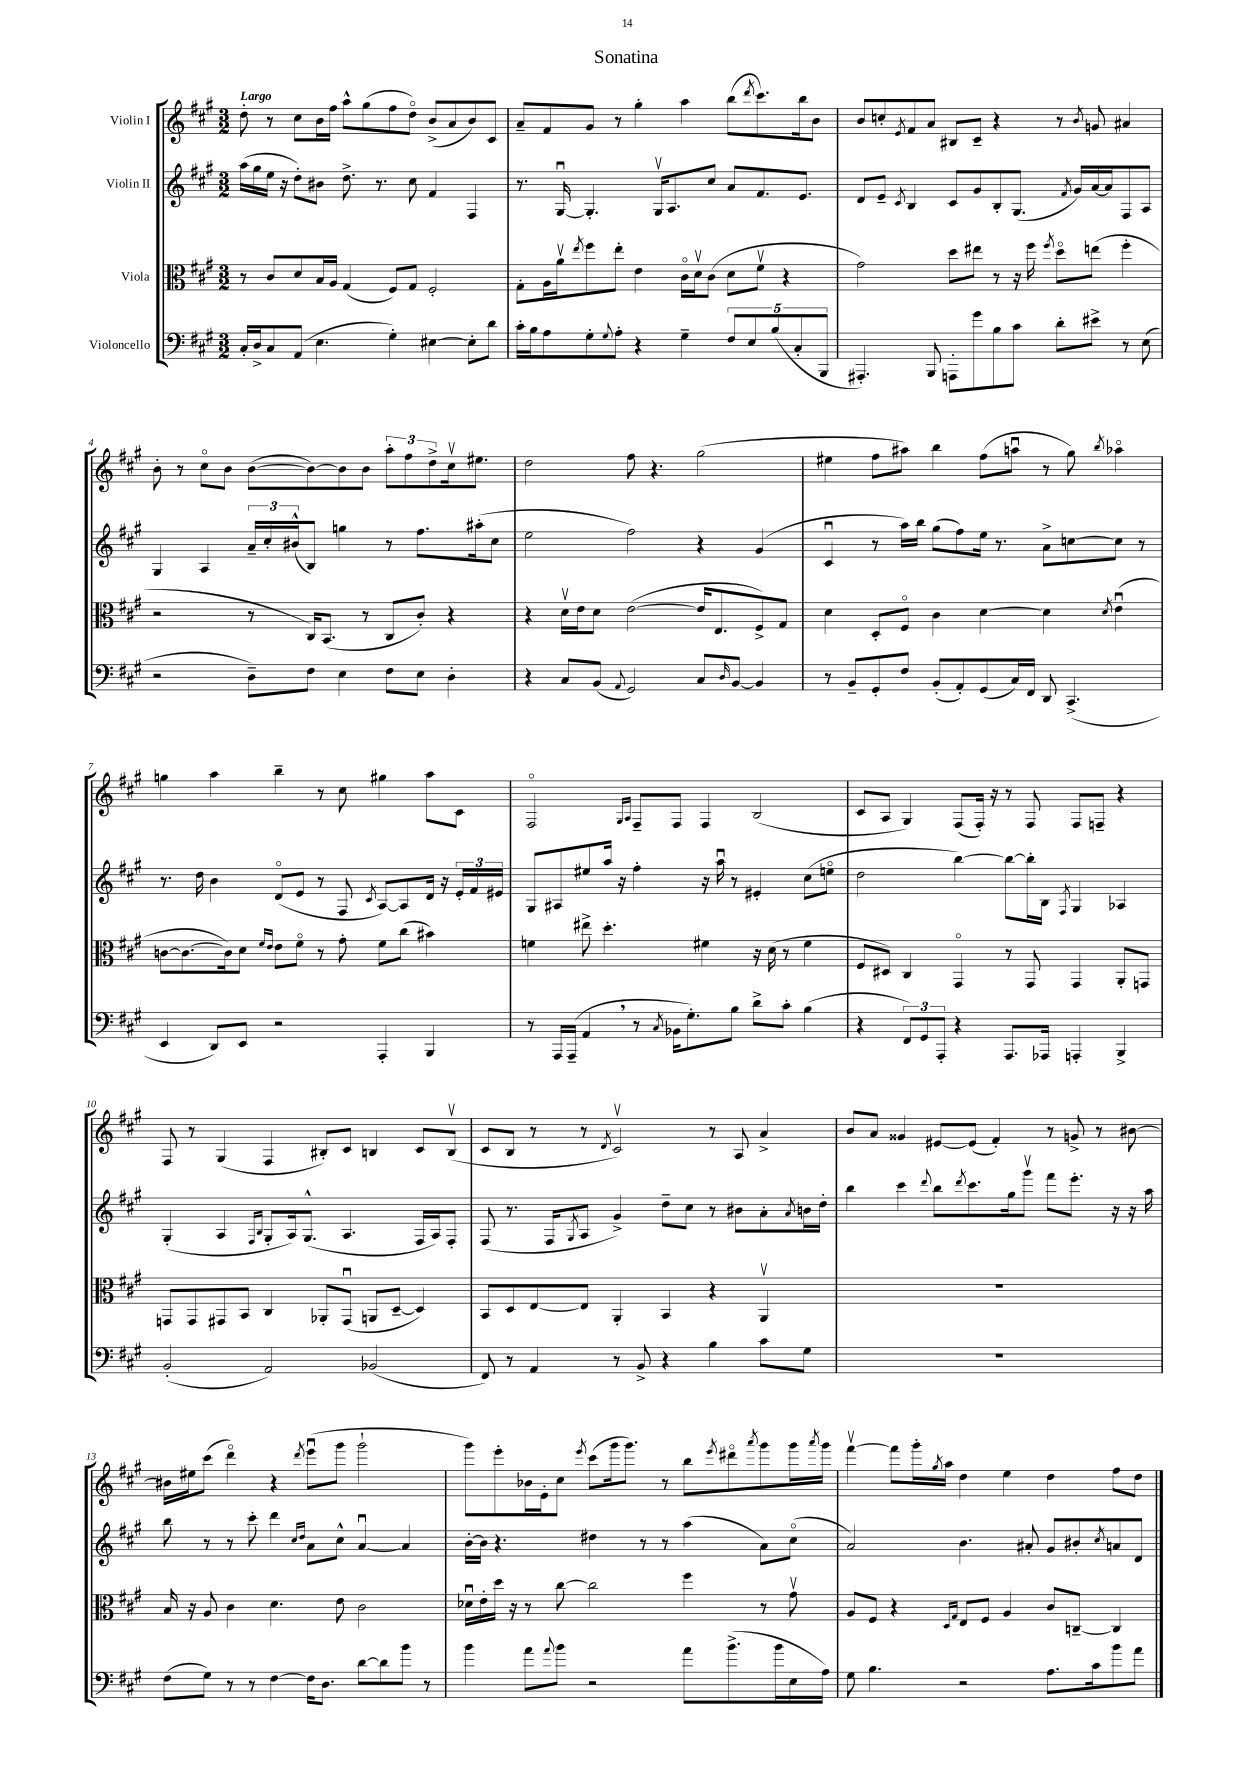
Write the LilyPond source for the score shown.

\header { title = "Sonatina" }
<<
\new StaffGroup <<
\new Staff = "s0" \with { instrumentName = "Violin I" } {
    \clef treble \key a \major \numericTimeSignature \time 3/2 \tempo "Largo"
    d''8-. r8 cis''8 b'16 fis''16 a''8-^ gis''8( fis''8 d''8\flageolet) b'8->( a'8 b'8) cis'8 |
    a'8-- fis'8 gis'8 r8 gis''4-. a''4 b''8( \acciaccatura { d'''8 } cis'''8.) b''16 b'8 |
    b'8 c''8-. \acciaccatura { e'8 } fis'8 a'8 bis8 cis'8-- r4 r8 \acciaccatura { b'8 } g'8 ais'4 |
    b'8-. r8 cis''8\flageolet b'8 b'8~( b'8~) b'8 b'8 \tuplet 3/2 { a''8-. fis''8 d''8-> } cis''16\upbow eis''8. |
    d''2 fis''8 r4. gis''2( |
    eis''4 fis''8 ais''8) b''4 fis''8( a''8\downbow r8 gis''8) \acciaccatura { b''8 } aes''4\flageolet |
    g''4 a''4 b''4-- r8 cis''8 gis''4 a''8 cis'8 |
    fis2\flageolet \grace { gis16 a16 } fis8-- fis8 fis4 b2( |
    cis'8 a8 gis4) fis8( fis16-.) r16 r8 fis8 fis8 f8-- r4 |
    fis8 r8 gis4( fis4 bis8-.) cis'8 b4 cis'8 b8\upbow( |
    cis'8 b8 r8 r8 \acciaccatura { d'8 } cis'2\upbow) r8 a8 a'4-> |
    b'8 a'8 gisis'4 eis'8~ eis'8( fis'4-.) r8 g'8-> r8 bis'8~ |
    bis'16 eis''16 cis'''8( d'''4\flageolet) r4 \acciaccatura { d'''8 } e'''8\downbow( gis'''8 gis'''2-! |
    gis'''8) e'''8-. bes'16 e'16-. cis''8 \acciaccatura { e'''8 } cis'''8( gis'''16 gis'''8.) r8 b''8 \acciaccatura { e'''8 } dis'''8\flageolet \acciaccatura { a'''8 } gis'''8 gis'''16 \acciaccatura { a'''8 } gis'''16 |
    fis'''4~\upbow fis'''8 gis'''16-. \acciaccatura { gis''8 } a''16 d''4 e''4 d''4 fis''8 d''8 \bar "|." |
}
\new Staff = "s1" \with { instrumentName = "Violin II" } {
    \clef treble \key a \major \numericTimeSignature \time 3/2
    a''16( gis''16 e''16 r16 d''8-.) bis'8 d''8.-> r8. cis''8 fis'4 fis4 |
    r8. gis16~\downbow gis4.-. gis16\upbow a8. cis''8 a'8 fis'8. e'8. |
    d'8 e'8-- \acciaccatura { cis'8 } b4 cis'8 gis'8 b8-. gis8.( \acciaccatura { fis'8 } gis'16) a'16~ a'16 fis8 a8 |
    gis4 a4 \tuplet 3/2 { a'16-- cis''16-. bis'16-^( } b8) g''4 r8 fis''8. ais''16-.( cis''8 |
    e''2 fis''2) r4 gis'4( |
    cis'4\downbow r8 a''16) b''16 gis''8( fis''8) e''16 r8. a'8-> c''8~ c''8 r8 |
    r8. d''16 b'4 d'8\flageolet( e'8 r8 fis8 \acciaccatura { cis'8 } a8~) a8 d'16 r16 \tuplet 3/2 { e'16-. fis'16 eis'16 } |
    gis8 ais8 eis''8 a''16 r16 fis''4-. r16 a''16\downbow r8 eis'4-. cis''8( e''8\flageolet |
    d''2 b''4~) b''8~ b''16-. b16 \acciaccatura { fis8 } gis4 aes4 |
    gis4-.( a4 \grace { fis16 b16 } gis8-. a16) gis8.-^( a4. fis16 a16) fis8-. |
    fis8( r8. fis16 \acciaccatura { gis8 } a8 gis'4->) d''8-- cis''8 r8 bis'8 a'8-. \acciaccatura { a'8 } b'16 d''16-. |
    b''4 cis'''4 \appoggiatura { d'''8 } b''8 \acciaccatura { d'''8 } cis'''8. gis''16 gis'''8\upbow fis'''8 e'''8.-. r16 r16 a''16 |
    b''8 r8 r8 cis'''8-. d'''4 \grace { cis''16 d''16 } a'8 cis''8-^ a'4~\downbow a'4 |
    b'16~-. b'16 r4. dis''4 r8 r8 a''4( a'8) cis''8\flageolet( |
    a'2) b'4. ais'8-. gis'8 bis'8-. \acciaccatura { cis''8 } a'8 d'8 \bar "|." |
}
\new Staff = "s2" \with { instrumentName = "Viola" } {
    \clef alto \key a \major \numericTimeSignature \time 3/2
    r8 cis'8 d'8 b16 a16 gis4( fis8) gis8 fis2-. |
    gis8-. a16 a'16\upbow \acciaccatura { e''8 } fis''8 e''8-. e'4 cis'16\flageolet d'16\upbow cis'8( d'8 fis'8\upbow r4 |
    gis'2) d''8 eis''8 r8 r16 fis''16 \acciaccatura { fis''8 } d''8\flageolet e''8( fis''4-. |
    r2 r8 cis16) b,8.( r8 cis8 cis'8-.) r4 |
    r4 d'16\upbow e'16 d'8 e'2~( e'16 e8. fis8->) gis8 |
    d'4 d8-. fis8\flageolet cis'4 d'4~ d'4 \acciaccatura { d'8 } e'4\downbow( |
    c'8~ c'8.~ c'16) d'8 \grace { fis'16 e'16 } e'8 fis'8\flageolet r8 gis'8-. fis'8 cis''8( bis'4) |
    f'4 eis''8-> d''4.-. fis'4 r16 d'16( r8 fis'4 |
    fis8 dis8) cis4 gis,4\flageolet r8 gis,8 gis,4 a,8-. g,8 |
    g,8 g,8 gis,8 b,8 cis4 aes,8-. gis,8\downbow( a,8 d8~-- d4) |
    b,8 d8 e8~ e8 a,4-. b,4 r4 a,4\upbow |
    R1. |
    b16 r16 a8 cis'4 d'4. e'8 cis'2 |
    des'16\downbow e'16-. d''16 r16 r8 cis''8~ cis''2 fis''4 r8 gis'8\upbow |
    a8 fis8 r4 \grace { d16 gis16 } e8 fis8 a4 cis'8 c8~-- c4 \bar "|." |
}
\new Staff = "s3" \with { instrumentName = "Violoncello" } {
    \clef bass \key a \major \numericTimeSignature \time 3/2
    cis16-. d16-> cis8 a,8( e4. gis4-.) eis4~ eis8-. d'8 |
    cis'16-. b16 a8 gis8-. \appoggiatura { gis8 } a8-. r4 gis4-- \tuplet 5/4 { fis8 e8 b8( cis8-. b,,8 } |
    ais,,4.-.) b,,8 a,,8-. gis'8 b8 cis'8 d'8-. eis'8-> r8 e8( |
    r2 d8--) fis8 e4 fis8 e8 d4-. |
    r4 cis8 b,8( \appoggiatura { a,8 } gis,2) cis8 \grace { d16 } b,8~ b,4 |
    r8 b,8-- gis,8-. fis8 b,8-.( a,8-.) gis,8( cis16) fis,16 d,8 cis,4.->( |
    e,4 d,8) e,8 r2 a,,4-. b,,4 |
    r8 a,,16 a,,16--( a,4 \breathe r8 \acciaccatura { cis8 } bes,16 gis8.-.) b8 d'8-> cis'8-. b4( |
    r4 \tuplet 3/2 { fis,8) gis,8 a,,8-. } r4 a,,8. aes,,16 a,,4-. b,,4-> |
    b,2-.( a,2) bes,2( |
    fis,8) r8 a,4 r8 b,8-> r4 b4 cis'8 gis8 |
    R1. |
    fis8( gis8) r8 r8 fis4~ fis16 d8. d'8~ d'8 b'8 r8 |
    b'4 a'8 \appoggiatura { a'8 } b'8 r2 a'8 b'8.->( b'16 e16 a16) |
    gis8 b4. r2 a8. cis'16 b'8 a'8 \bar "|." |
}
>>
>>
